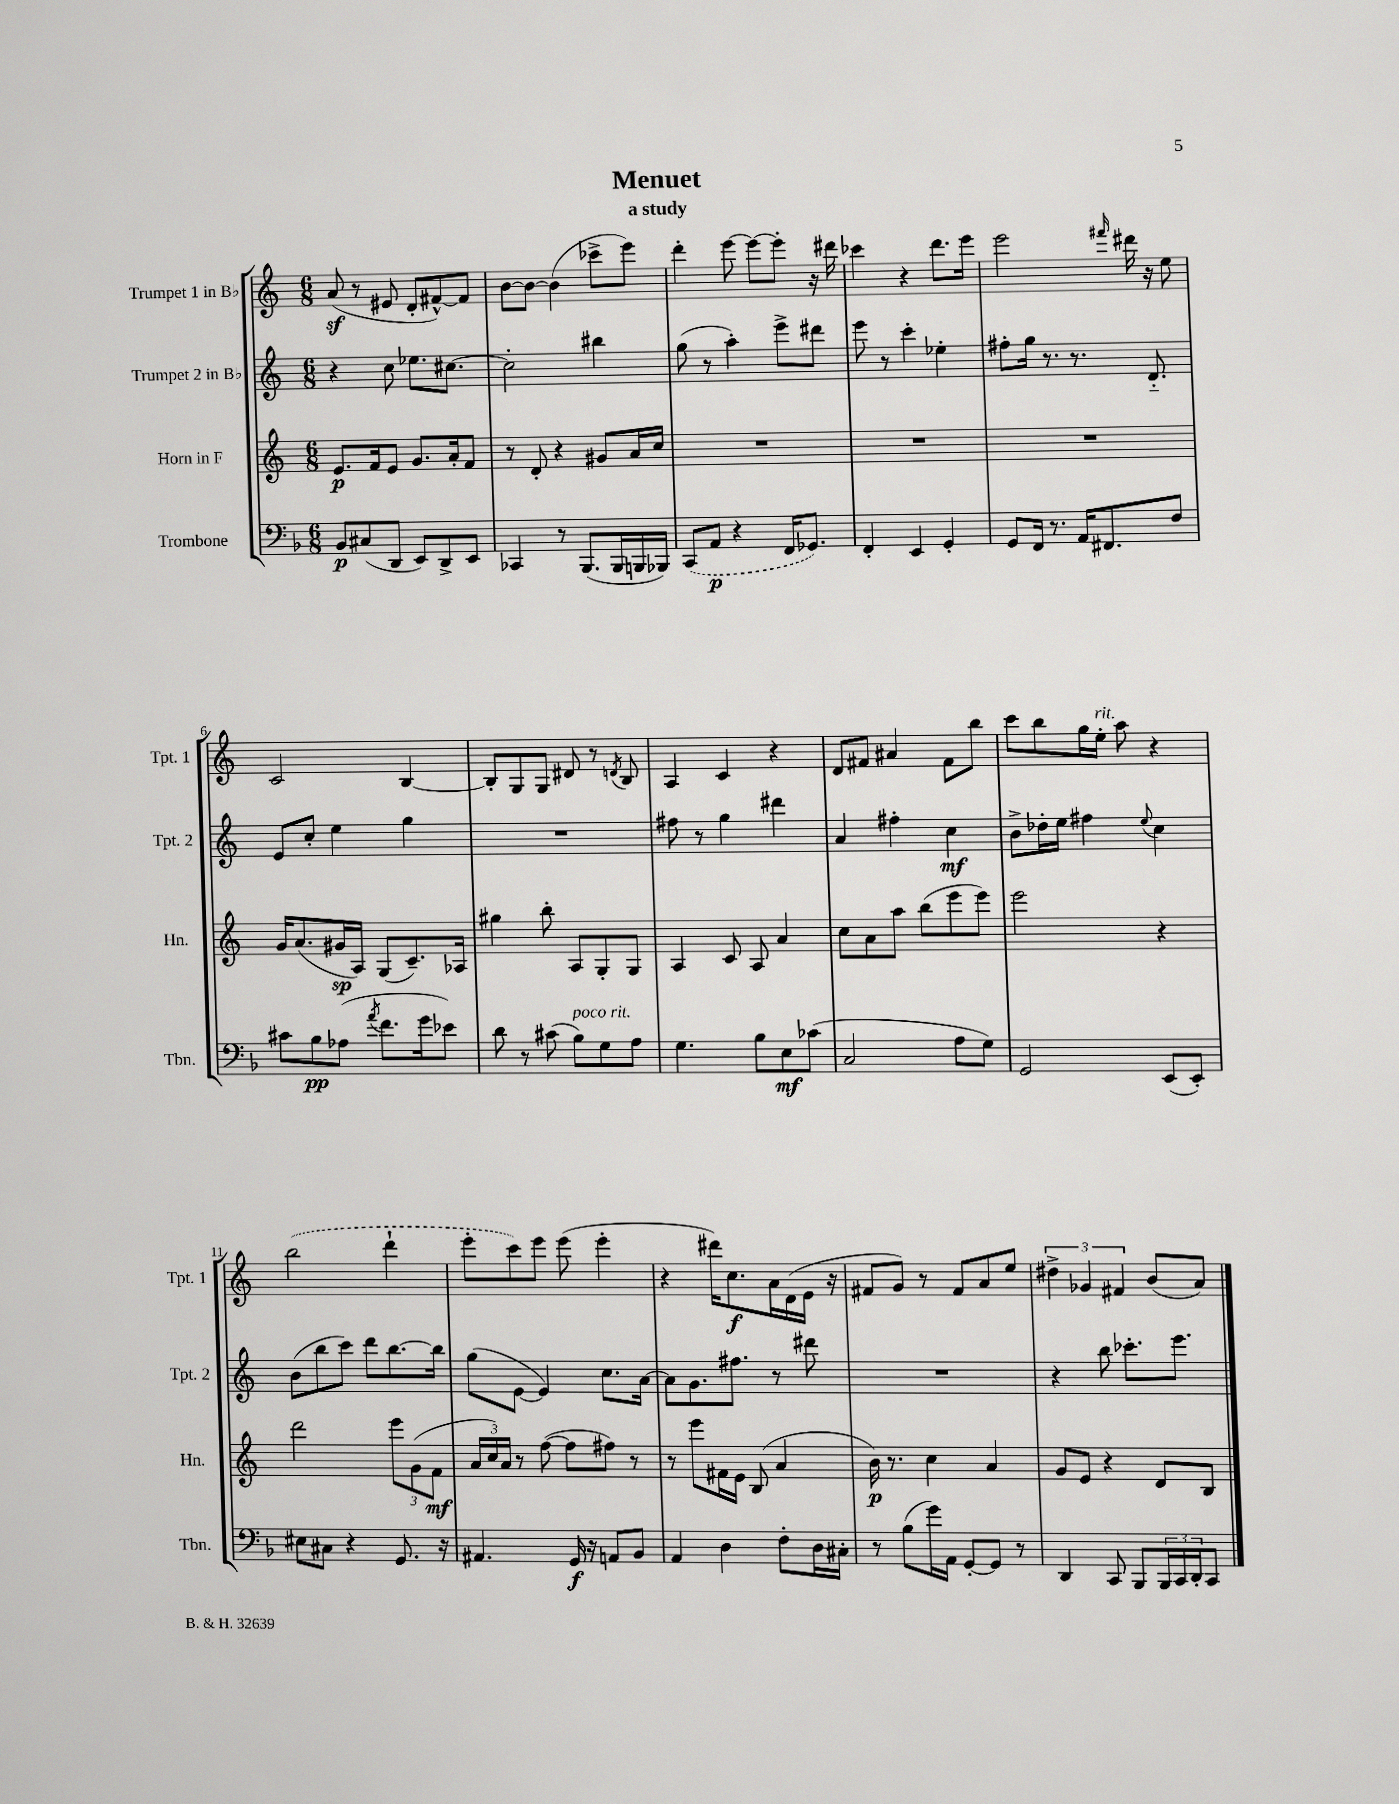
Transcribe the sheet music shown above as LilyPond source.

\header { title = "Menuet" subtitle = "a study" }
<<
\new StaffGroup <<
\new Staff = "s0" \with { instrumentName = "Trumpet 1 in Bb" shortInstrumentName = "Tpt. 1" } {
    \clef treble \key c \major \numericTimeSignature \time 6/8
    a'8\sf( r8 eis'8 d'8-. fis'8~-^) fis'8 |
    b'8~ b'8~ b'4( ces'''8-> e'''8) |
    d'''4-. e'''8~ e'''8~ e'''8-. r16 dis'''16 |
    ces'''4 r4 d'''8. e'''16 |
    e'''2 \grace { fis'''16 } dis'''16 r16 e''8 |
    c'2 b4~ |
    b8-. g8 g8 dis'8 r8 \acciaccatura { d'8 } b8 |
    a4 c'4 r4 |
    d'8 fis'8 ais'4 fis'8 b''8 |
    c'''8 b''8 g''16 e''16-.^\markup { \italic "rit." } a''8 r4 |
    \once \slurDashed b''2( d'''4-! |
    e'''8-. c'''8) e'''8 e'''8( e'''4-. |
    r4 dis'''16) c''8.\f a'16 d'16( e'16 r16 |
    fis'8 g'8) r8 fis'8 a'8 e''8 |
    \tuplet 3/2 { dis''4-> ges'4 fis'4 } b'8( a'8) \bar "|." |
}
\new Staff = "s1" \with { instrumentName = "Trumpet 2 in Bb" shortInstrumentName = "Tpt. 2" } {
    \clef treble \key c \major \numericTimeSignature \time 6/8
    r4 c''8 ees''8. cis''8.~ |
    cis''2-. bis''4 |
    g''8( r8 a''4-.) e'''8-> dis'''8 |
    e'''8 r8 c'''4-. ees''4-. |
    fis''8-. g''16 r8. r8. d'8.-_ |
    e'8 c''8-. e''4 g''4 |
    R2. |
    fis''8 r8 g''4 dis'''4 |
    a'4 fis''4-. c''4\mf |
    b'8-> des''16-. e''16 fis''4 \appoggiatura { e''8 } c''4 |
    b'8( b''8 c'''8) d'''8 b''8.~ b''16 |
    g''8( e'8~ e'4) c''8. a'16~ |
    a'8 g'8. fis''8. r8 dis'''8 |
    R2. |
    r4 b''8 ces'''8.-. e'''8. \bar "|." |
}
\new Staff = "s2" \with { instrumentName = "Horn in F" shortInstrumentName = "Hn." } {
    \clef treble \key c \major \numericTimeSignature \time 6/8
    e'8.\p f'16 e'8 g'8. a'16-. f'8 |
    r8 d'8-. r4 gis'8 a'16 c''16 |
    R2. |
    R2. |
    R2. |
    g'16 a'8.( gis'16\sp a16) g8( c'8.--) aes16 |
    gis''4 b''8-. a8 g8-. g8 |
    a4 c'8 a8 a'4 |
    c''8 a'8 a''8 b''8( e'''8 e'''8) |
    e'''2 r4 |
    d'''2 \tuplet 3/2 { e'''8 g'8( f'8\mf } |
    \tuplet 3/2 { a'16 c''16) a'16 } r8 f''8~( f''8 fis''8) r8 |
    r8 e'''8 fis'16 e'16 b8( a'4 |
    b'16\p) r8. c''4 a'4 |
    g'8 e'8 r4 d'8 b8 \bar "|." |
}
\new Staff = "s3" \with { instrumentName = "Trombone" shortInstrumentName = "Tbn." } {
    \clef bass \key f \major \numericTimeSignature \time 6/8
    bes,8\p cis8( d,8 e,8) d,8-> e,8 |
    ces,4 r8 bes,,8.( bes,,16 b,,16 bes,,16) |
    \once \slurDashed c,8( a,8\p r4 f,16 ges,8.) |
    f,4-. e,4 g,4-. |
    g,8 f,16 r8. a,16 fis,8. f8 |
    cis'8 bes8\pp aes8( \acciaccatura { a'8 } f'8. g'16 ees'8) |
    d'8 r8 cis'8( bes8^\markup { \italic "poco rit." }) g8 a8 |
    g4. bes8 e8\mf ces'8( |
    c2 a8 g8) |
    g,2 e,8( e,8-.) |
    eis8 cis8 r4 g,8. r16 |
    ais,4. g,16\f r16 a,8 bes,8 |
    a,4 d4 f8-. d16 cis16-. |
    r8 bes8( g'16) a,16 g,8~-. g,8 r8 |
    d,4 c,8 bes,,8 \tuplet 3/2 { bes,,16 c,16 d,16-. } c,8 \bar "|." |
}
>>
>>
